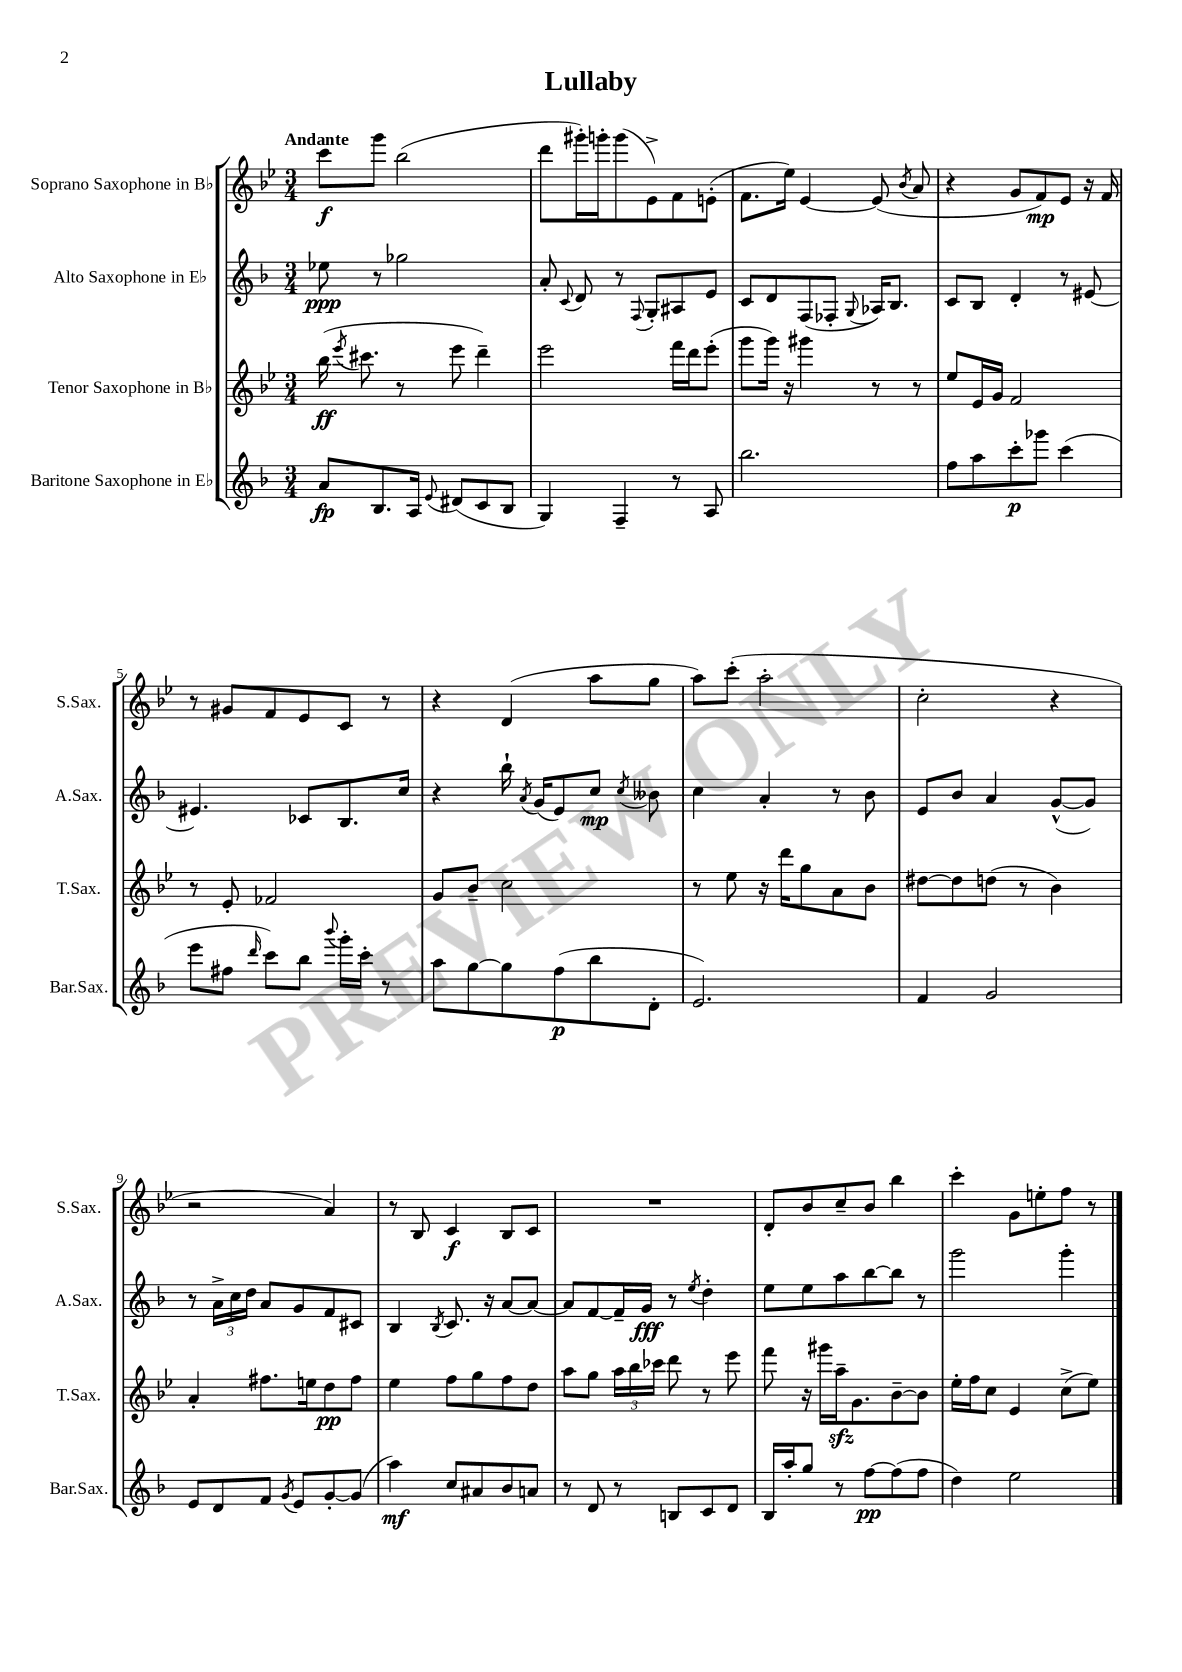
\header { title = "Lullaby" }
<<
\new StaffGroup <<
\new Staff = "s0" \with { instrumentName = "Soprano Saxophone in Bb" shortInstrumentName = "S.Sax." } {
    \clef treble \key bes \major \numericTimeSignature \time 3/4 \tempo "Andante"
    \autoBeamOff c'''8[\f g'''8] bes''2( |
    d'''8[ gis'''16-.) g'''16-. g'''8( ees'8->) f'8 e'8]-.( |
    f'8.[ ees''16]) ees'4~ ees'8( \acciaccatura { bes'8 } a'8 |
    r4 g'8[ f'8\mp) ees'8] r16 f'16 |
    r8 gis'8[ f'8 ees'8 c'8] r8 |
    r4 d'4( a''8[ g''8] |
    a''8[) c'''8]-.( a''2-. |
    c''2-. r4 |
    r2 a'4) |
    r8 bes8 c'4\f bes8[ c'8] |
    R2. |
    d'8[-. bes'8 c''8-- bes'8] bes''4 |
    c'''4-. g'8[ e''8-. f''8] r8 \bar "|." |
}
\new Staff = "s1" \with { instrumentName = "Alto Saxophone in Eb" shortInstrumentName = "A.Sax." } {
    \clef treble \key f \major \numericTimeSignature \time 3/4
    \autoBeamOff ees''8\ppp r8 ges''2 |
    a'8-. \appoggiatura { c'8 } d'8 r8 \appoggiatura { f8 } g8[-. ais8 e'8] |
    c'8[ d'8 f8( fes8]-. \appoggiatura { g8 } aes16[) bes8.] |
    c'8[ bes8] d'4-. r8 eis'8~ |
    eis'4. ces'8[ bes8. c''16] |
    r4 bes''16-! \acciaccatura { a'8 } g'16[( e'8) c''8]\mp \acciaccatura { c''8 } beses'8 |
    c''4 a'4-. r8 bes'8 |
    e'8[ bes'8] a'4 g'8[~-^( g'8]) |
    r8 \tuplet 3/2 { a'16[-> c''16 d''16] } a'8[ g'8 f'8 cis'8] |
    bes4 \acciaccatura { bes8 } c'8. r16 a'8[~ a'8]~ |
    a'8[ f'8~ f'16-- g'16]\fff r8 \acciaccatura { e''8 } d''4-. |
    e''8[ e''8 a''8 bes''8~ bes''8] r8 |
    g'''2 g'''4-. \bar "|." |
}
\new Staff = "s2" \with { instrumentName = "Tenor Saxophone in Bb" shortInstrumentName = "T.Sax." } {
    \clef treble \key bes \major \numericTimeSignature \time 3/4
    \autoBeamOff bes''16\ff( \acciaccatura { ees'''8 } cis'''8. r8 ees'''8 d'''4--) |
    ees'''2 f'''16[ d'''16 ees'''8]-.( |
    g'''8[ g'''16]) r16 gis'''4 r8 r8 |
    ees''8[ ees'16 g'16] f'2 |
    r8 ees'8-. fes'2 |
    g'8[ bes'8]-- c''2 |
    r8 ees''8 r16 d'''16[ g''8 a'8 bes'8] |
    dis''8[~ dis''8 d''8]( r8 bes'4) |
    a'4-. fis''8.[ e''16 d''8\pp fis''8] |
    ees''4 f''8[ g''8 f''8 d''8] |
    a''8[ g''8] \tuplet 3/2 { a''16[ bes''16 ces'''16] } d'''8 r8 ees'''8 |
    f'''8 r16 gis'''16[ a''16--\sfz g'8. bes'8~-- bes'8] |
    ees''16[-. f''16 c''8] ees'4 c''8[->( ees''8]) \bar "|." |
}
\new Staff = "s3" \with { instrumentName = "Baritone Saxophone in Eb" shortInstrumentName = "Bar.Sax." } {
    \clef treble \key f \major \numericTimeSignature \time 3/4
    \autoBeamOff a'8[\fp bes8. a16] \appoggiatura { e'8 } dis'8[( c'8 bes8] |
    g4) f4-- r8 a8 |
    bes''2. |
    f''8[ a''8 c'''8-.\p ges'''8] c'''4( |
    e'''8[ fis''8] \grace { d'''16 } c'''8[) bes''8] \appoggiatura { bes'''8 } g'''16[-. c'''16]-. r8 |
    a''8[ g''8~ g''8 f''8\p( bes''8 d'8]-. |
    e'2.) |
    f'4 g'2 |
    e'8[ d'8 f'8] \acciaccatura { g'8 } e'8[ g'8~-. g'8]( |
    a''4\mf) c''8[ ais'8 bes'8 a'8] |
    r8 d'8 r8 b8[ c'8 d'8] |
    bes16[ a''16-. g''8] r8 f''8[~\pp f''8( f''8] |
    d''4) e''2 \bar "|." |
}
>>
>>
